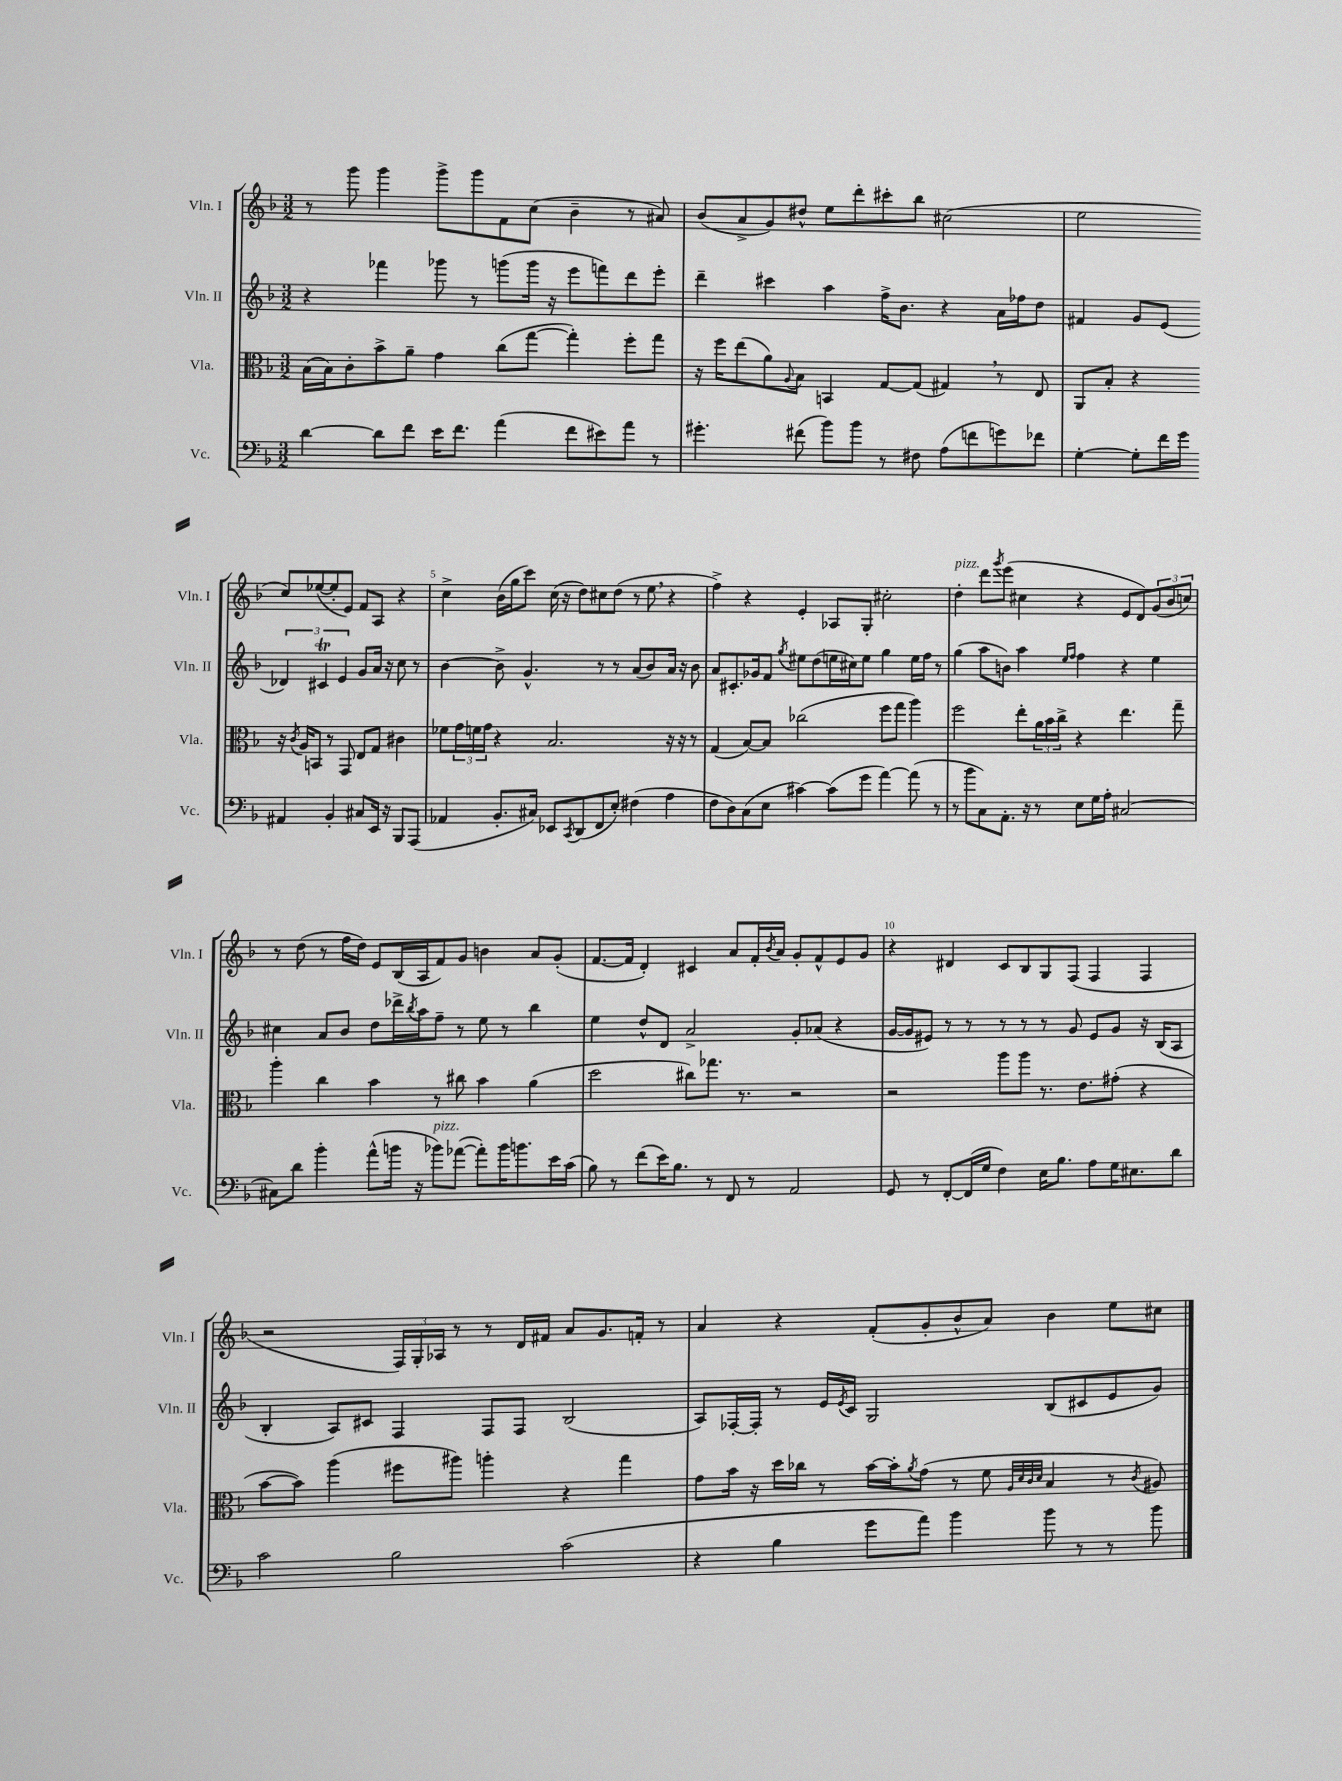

**kern	**kern	**kern	**kern
*part4	*part3	*part2	*part1
*staff4	*staff3	*staff2	*staff1
*I"Vc.	*I"Vla.	*I"Vln. II	*I"Vln. I
*I'Vc.	*I'Vla.	*I'Vln. II	*I'Vln. I
*clefF4	*clefC3	*clefG2	*clefG2
*k[b-]	*k[b-]	*k[b-]	*k[b-]
*M3/2	*M3/2	*M3/2	*M3/2
=2	=2	=2	=2
[4d\	(16B-\LL	4r	8r
.	16B-\J)	.	.
.	8c'\	.	8ggg\
8d\L]	8b-^\	4fff-X\	4ggg\
8f\J	8a~\J	.	.
16e\KL	4g\	8ggg-X\	8ggg^\L
8.f\J	.	.	.
.	.	8r	8ggg\
(4a\	(8cc\L	(8gggn\L	8f\
.	[8gg\J	16ggg\Jk	(8cc\J
.	.	16r	.
8f\L	4gg'\])	8eee\L	4b-~\
8e#X\)	.	8fffn\)	.
8a\J	8ff'\L	8ddd\	8r
8r	8gg\J	8eee'\J	8a#X/)
=3	=3	=3	=3
4.g#X'\	16r	4ddd~\	(8b-/L
.	16ff\KL	.	.
.	(8ee\	.	8a^/
.	8a\)	4ccc#X\	8g/)
.	8qqA/	.	.
(8f#X\	8B-\J	.	8dd#X^^/J
8b-\L)	4BBn/	4aa\	8ee\L
8b-\J	.	.	8ddd'\
8r	[8G/L	16ff^\KL	8ccc#X'\
.	.	8.b-\J	.
8F#X\	(8G/J]	.	8bb-\J
(8A\L	4G#X,/)	4r	(2cc#X\
8fn\	.	.	.
8gn\)	8r	16a\LL	.
.	.	16ff-X\J	.
8f-X\J	8E/	8dd\J	.
=4	=4	=4	=4
[4G'\	8AA/L	4f#X/	2ee\
.	8B-'/J	.	.
8G'\L]	4r	8g/L	.
16f\L	.	(8e/J	.
16g\JJ	.	.	.
4AA#X/	16r	6d-X/)	8cc/L)
.	8qc/	.	.
.	16A/KL	.	.
.	8BBn/J	.	([8ee-X/
.	.	6c#Xt/	.
4BB-'/	8r	.	8ee-'/]
.	.	6e/	.
.	8GG/	.	8e/J)
8C#X/L	8E/L	8g/L	8f/L
16EE/Jk	8G/J	16a/Jk	8A/J
16r	.	16r	.
8BBB-/L	4c#X\	8cc\	4r
(8AAA/J	.	8r	.
!!LO:LB:g=z
=5	=5	=5	=5
4AA-X/	8f-X\L	[4b-\	4cc^\
.	24g\L	.	.
.	24fn\	.	.
.	24g\JJ	.	.
8.BB-'/L	4r	8b-^\]	(16b-\LL
.	.	.	16gg\J
.	.	4.g^^/	8ccc\J)
16C#X/Jk)	.	.	.
8EE-X/L	2.B-/	.	(16cc\
.	.	.	16r
8qCC/	.	.	.
(8DD/	.	.	8dd\L)
8FF/	.	8r	8cc#X\
8E'/J)	.	8r	(8dd\J
(4F#X\	.	(8a/L	8r
.	.	8b-/)	8ee,\
4A\	16r	16a/Jk	4r
.	16r	16r	.
.	8r	8b-\	.
=6	=6	=6	=6
8F\L	(4G/	8a/L	4ff^\)
8D\)	.	8.c#X'/	.
(8C\	[8B-/L)	.	4r
.	.	16g-X/k	.
8E\J	8B-/J]	8f/J	.
.	.	8qgg/	.
[4c#X\)	(2cc-X\	8ee#X\L	4e'/
.	.	(8dd\	.
(8c#\L]	.	16een\L	8A-X/L
.	.	16cc#X\J)	.
8g\J	.	8ee\J	8G'/J
[4a\)	8ff\L	4gg\	2cc#X'\
.	8gg\J	.	.
(8a\]	4aa\)	16ee\LL	.
.	.	16ff\JJ	.
8r	.	8r	.
=7	=7	=7	=7
!	!	!	!LO:TX:a:i:t=pizz.
8r	2ff\	(4gg\	4dd'\
8b-\L	.	.	.
8C\)	.	8aa\L	8ddd\L
.	.	.	8qggg/
8.AA'\J	.	8bn\J)	(8eee\J
.	8ee'\L	4aa\	4cc#X\
16r	.	.	.
8r	24a\L	.	.
.	24b-\	.	.
.	24cc^\JJ	.	.
.	.	16qqee/LL	.
.	.	16qqff/JJ	.
8E\L	4r	4ff\	4r
16G\L	.	.	.
16A'\JJ	.	.	.
[2C#X/	4.ee\	4r	8e/L
.	.	.	8d/)
.	.	4ee\	(12g/
.	.	.	12b-/
.	8gg~\	.	.
.	.	.	12ccn/J)
!!LO:LB:g=z
=8	=8	=8	=8
8C#X\L]	4aa'\	4cc#X\	8r
8d\J	.	.	(8dd\
4b-'\	4cc\	8a/L	8r
.	.	8b-/J	16ff\LL
.	.	.	16dd\JJ)
(8a^^\L	4b-\	8dd\L	8e/L
16bn\Jk	.	16ddd-X^\L	(16B-/L
.	.	8qbb-/	.
16r	.	16aa\J	16A/J
!LO:TX:a:i:t=pizz.	!	!	!
8b-X\L)	8r	8ff~\J	8f/)
([8a-X\J	8cc#X\	8r	8g/J
8a-'\L])	4b-\	8ee\	4bn\
16b-\K	.	8r	.
8.bn\	.	.	.
.	(4a\	4bb-\	8a/L
16e\L	.	.	(8g'/J
(16c\JJ	.	.	.
=9	=9	=9	=9
8B-\)	2dd\	4ee\	[8.f/L
8r	.	.	.
.	.	.	16f/Jk]
(8f\L	.	8dd^^/L	4d'/)
16e\K)	.	8d/J	.
8.B-\J	.	.	.
.	8cc#X\L)	2a^/	4c#X/
8r	8.gg-X\J	.	.
8FF/	.	.	8a/L
.	8.r	.	.
8r	.	.	16f'/L
.	.	.	8qb-/
.	.	.	16a/JJ
2AA/	2r	8g'/L	8g'/L
.	.	(8a-X/J	8f^^/
.	.	4r	8e/
.	.	.	8g/J
=10	=10	=10	=10
8GG/	2r	[16g/LL	4r
.	.	16g/J]	.
8r	.	8e#X/J)	.
[8FF'/L	.	8r	4d#X/
(16FF/L]	.	8r	.
16G/JJ	.	.	.
4F\)	8aa\L	8r	8c/L
.	8aa\J	8r	8B-/
16E\KL	8.r	8r	8G/
8.B-\J	.	.	.
.	.	8g/	(8F/J
.	8.e\L	.	.
8A\L	.	8e#/L	4F/
16G\K	(8g#X'\J	8g/J	.
8.E#X\	.	.	.
.	4r	16r	4F/
.	.	(16B-/KL	.
8d\J	.	8A/J	.
!!LO:LB:g=z
=11	=11	=11	=11
2c\	[8b-\L	4B-'/	2r
.	8b-\J])	.	.
.	(4aa\	8A/L)	.
.	.	8c#X/J	.
2B-\	8ff#X\L	4F/	24F/LL)
.	.	.	24G'/
.	.	.	24A-X/JJ
.	8aa#X\J)	.	8r
.	4aan'\	8F/L	8r
.	.	8F/J	16d/LL
.	.	.	16f#X/JJ
(2c\	4r	(2B-/	8a/L
.	.	.	8.g/
.	4gg\	.	.
.	.	.	16fn'/Jk
.	.	.	8r
=12	=12	=12	=12
4r	8g\L	8A/L)	4a/
.	16b-\Jk	[16F-X'/L	.
.	16r	16F-'/JJ]	.
4B-\	16dd\LL	8r	4r
.	16cc-X\JJ	.	.
.	8r	16e/LL	.
.	.	8qe/	.
.	.	16c/JJ	.
8g\L	[16b-\LL	2G/	(8f'/L
.	16b-'\J]	.	.
.	8qa/	.	.
8a\J)	(8g\J	.	8g'/
4b-\	8r	.	8b-^^/
.	8f\	.	8a/J)
.	32qqA/LLL	.	.
.	32qqd/	.	.
.	32qqc/	.	.
.	32qqd/JJJ	.	.
8b-\	4B-/	(8B-/L	4b-\
8r	.	8c#X/	.
8r	8r	8e/	8ee\L
.	8qc/	.	.
8b-\	8A#X/)	8g/J)	8cc#X\J
==	==	==	==
*-	*-	*-	*-
